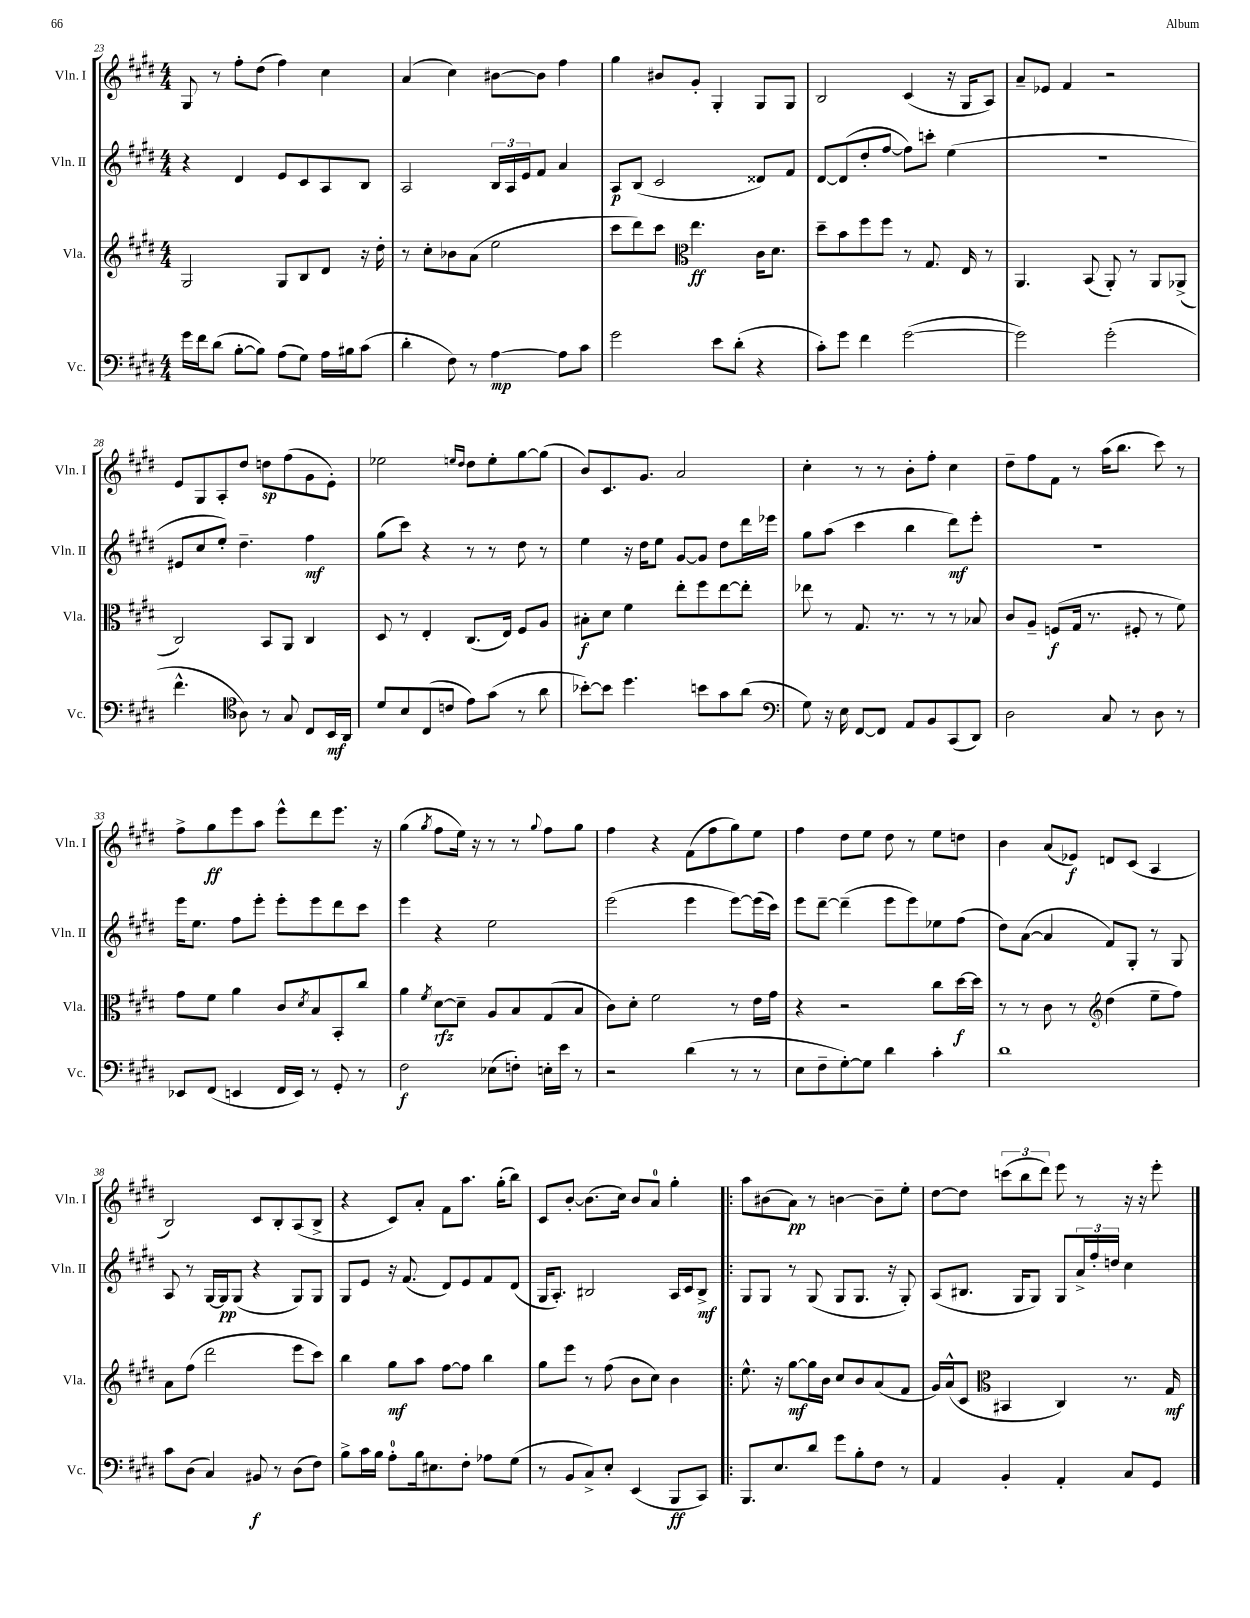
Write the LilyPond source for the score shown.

<<
\new StaffGroup <<
\new Staff = "s0" \with { instrumentName = "Vln. I" shortInstrumentName = "Vln. I" } {
    \clef treble \key e \major \numericTimeSignature \time 4/4
    gis8 r8 fis''8-. dis''8( fis''4) cis''4 |
    a'4( cis''4) bis'8~ bis'8 fis''4 |
    gis''4 bis'8 gis'8-. gis4-. gis8 gis8 |
    b2 cis'4( r16 gis16 a8) |
    a'8-- ees'8 fis'4 r2 |
    e'8 gis8 a8-. dis''8 d''8\sp fis''8( gis'8 e'8-.) |
    ees''2 \grace { e''16 dis''16 } dis''8 e''8-. gis''8~ gis''8( |
    b'8) cis'8. gis'8. a'2 |
    cis''4-. r8 r8 b'8-. fis''8-. cis''4 |
    dis''8-- fis''8 fis'8 r8 a''16( b''8. cis'''8) r8 |
    fis''8-> gis''8\ff e'''8 a''8 e'''8-^ dis'''8 e'''8. r16 |
    gis''4( \acciaccatura { gis''8 } fis''8 e''16) r16 r8 r8 \appoggiatura { gis''8 } fis''8 gis''8 |
    fis''4 r4 fis'8( fis''8 gis''8) e''8 |
    fis''4 dis''8 e''8 dis''8 r8 e''8 d''8 |
    b'4 a'8( ees'8\f) d'8 cis'8( a4 |
    b2) cis'8 b8-. a8( b8-> |
    r4 cis'8) a'8-. fis'8 a''8. gis''16-.( b''8) |
    cis'8 b'8~-. b'8.( cis''16) b'8 a'8-0 gis''4-. |
    \bar ".|:" a''8 bis'8( a'8\pp) r8 b'4~ b'8-- e''8-. |
    dis''8~ dis''8 \tuplet 3/2 { c'''8( b''8 dis'''8) } e'''8 r8 r16 r16 e'''8-. \bar "|." |
}
\new Staff = "s1" \with { instrumentName = "Vln. II" shortInstrumentName = "Vln. II" } {
    \clef treble \key e \major \numericTimeSignature \time 4/4
    r4 dis'4 e'8 cis'8 a8 b8 |
    a2 \tuplet 3/2 { b16 a16 e'16 } fis'8 a'4 |
    a8\p b8( cis'2 disis'8) fis'8 |
    dis'8~ dis'8( dis''8-. fis''8~ fis''8) c'''8-. e''4( |
    R1 |
    eis'8 cis''8 e''8-.) dis''4.-- fis''4\mf |
    gis''8( cis'''8) r4 r8 r8 dis''8 r8 |
    e''4 r16 dis''16 e''8 gis'8~ gis'8 dis''8 dis'''16 ees'''16 |
    gis''8 a''8( cis'''4 b''4 dis'''8\mf) e'''8-. |
    R1 |
    e'''16 e''8. fis''8 e'''8-. e'''8-. e'''8 dis'''8 cis'''8 |
    e'''4 r4 e''2 |
    e'''2( e'''4 e'''8~) e'''16( cis'''16) |
    e'''8 dis'''8~-- dis'''4--( e'''8 e'''8) ees''8 fis''8( |
    dis''8) a'8~( a'4 fis'8) gis8-. r8 gis8 |
    a8 r8 gis16~ gis16\pp gis8( r4 gis8) gis8 |
    gis8 e'8 r16 fis'8.( dis'8) e'8 fis'8 dis'8( |
    gis16 a8.-.) bis2 a16 cis'16 bis8->\mf |
    \bar ".|:" gis8 gis8 r8 gis8( gis8 gis8. r16 gis8-.) |
    a8( bis8. gis16 gis8) gis8 \tuplet 3/2 { a'16-> fis''16-. d''16 } cis''4 \bar "|." |
}
\new Staff = "s2" \with { instrumentName = "Vla." shortInstrumentName = "Vla." } {
    \clef treble \key e \major \numericTimeSignature \time 4/4
    gis2 gis8 b8 dis'8 r16 dis''16-. |
    r8 cis''8-. bes'8 a'8( e''2 |
    cis'''8 dis'''8) cis'''8 \clef alto e''4.\ff cis'16 dis'8. |
    dis''8-- b'8 fis''8 fis''8 r8 gis8. e16 r8 |
    a,4. b,8( a,8-.) r8 a,8 aes,8->( |
    cis2) b,8 a,8 cis4 |
    dis8 r8 e4-. cis8.( e16) fis8 a8 |
    bis8-.\f dis'8 fis'4 e''8-. fis''8 e''8~ e''8-. |
    ees''8 r8 gis8. r8. r8 r8 bes8 |
    cis'8 a8-- f8\f( gis16 r8. fis8-. r8 fis'8) |
    gis'8 fis'8 a'4 cis'8 \acciaccatura { dis'8 } b8 b,8-. cis''8 |
    a'4 \acciaccatura { fis'8 } dis'8~\rfz dis'8-- a8 b8 gis8( b8 |
    cis'8) dis'8-. fis'2 r8 e'16 gis'16 |
    r4 r2 cis''8 dis''16~\f dis''16 |
    r8 r8 cis'8 r8 \clef treble dis''4( e''8-- fis''8) |
    a'8 fis''8( dis'''2 e'''8 cis'''8) |
    b''4 gis''8\mf a''8 fis''8~ fis''8 b''4 |
    gis''8 e'''8 r8 fis''8( b'8 cis''8) b'4 |
    \bar ".|:" e''8.-^ r16 gis''8~\mf gis''16 b'16 cis''8 b'8 a'8( fis'8 |
    gis'16) a'16-^( cis'8 \clef alto bis,4 cis4) r8. gis16\mf \bar "|." |
}
\new Staff = "s3" \with { instrumentName = "Vc." shortInstrumentName = "Vc." } {
    \clef bass \key e \major \numericTimeSignature \time 4/4
    gis'16 fis'16 dis'8( b8~-. b8) a8( gis8) a16 bis16 cis'8( |
    dis'4-. fis8) r8 a4~\mp a8 cis'8 |
    gis'2 e'8 dis'8-.( r4 |
    cis'8-.) gis'8 fis'4 gis'2~( |
    gis'2) gis'2-.( |
    fis'4.-^ \clef tenor a8) r8 gis8 cis8 b,16\mf a,16 |
    dis'8 b8 cis8( c'8 e'8) gis'8( r8 a'8 |
    bes'8~-.) bes'8 dis''4. b'8 gis'8 a'8( |
    \clef bass gis8) r16 e16 fis,8~ fis,8 a,8 b,8 cis,8( dis,8) |
    dis2 cis8 r8 dis8 r8 |
    ees,8 fis,8( e,4 fis,16 e,16) r8 gis,8-. r8 |
    fis2\f ees8( f8-.) e16-. e'16 r8 |
    r2 dis'4( r8 r8 |
    e8 fis8-- gis8~-.) gis8 dis'4 cis'4-. |
    dis'1 |
    cis'8 dis8( cis4) bis,8\f r8 dis8( fis8) |
    b8-> cis'16 b16 a8-0-. b16 eis8. fis8-. aes8 gis8( |
    r8 b,8 cis8->) e8-. e,4( b,,8\ff cis,8) |
    \bar ".|:" b,,8. e8. dis'8 gis'8 b8-. fis8 r8 |
    a,4 b,4-. a,4-. cis8 gis,8 \bar "|." |
}
>>
>>
\layout { \context { \Score currentBarNumber = #23 } }
